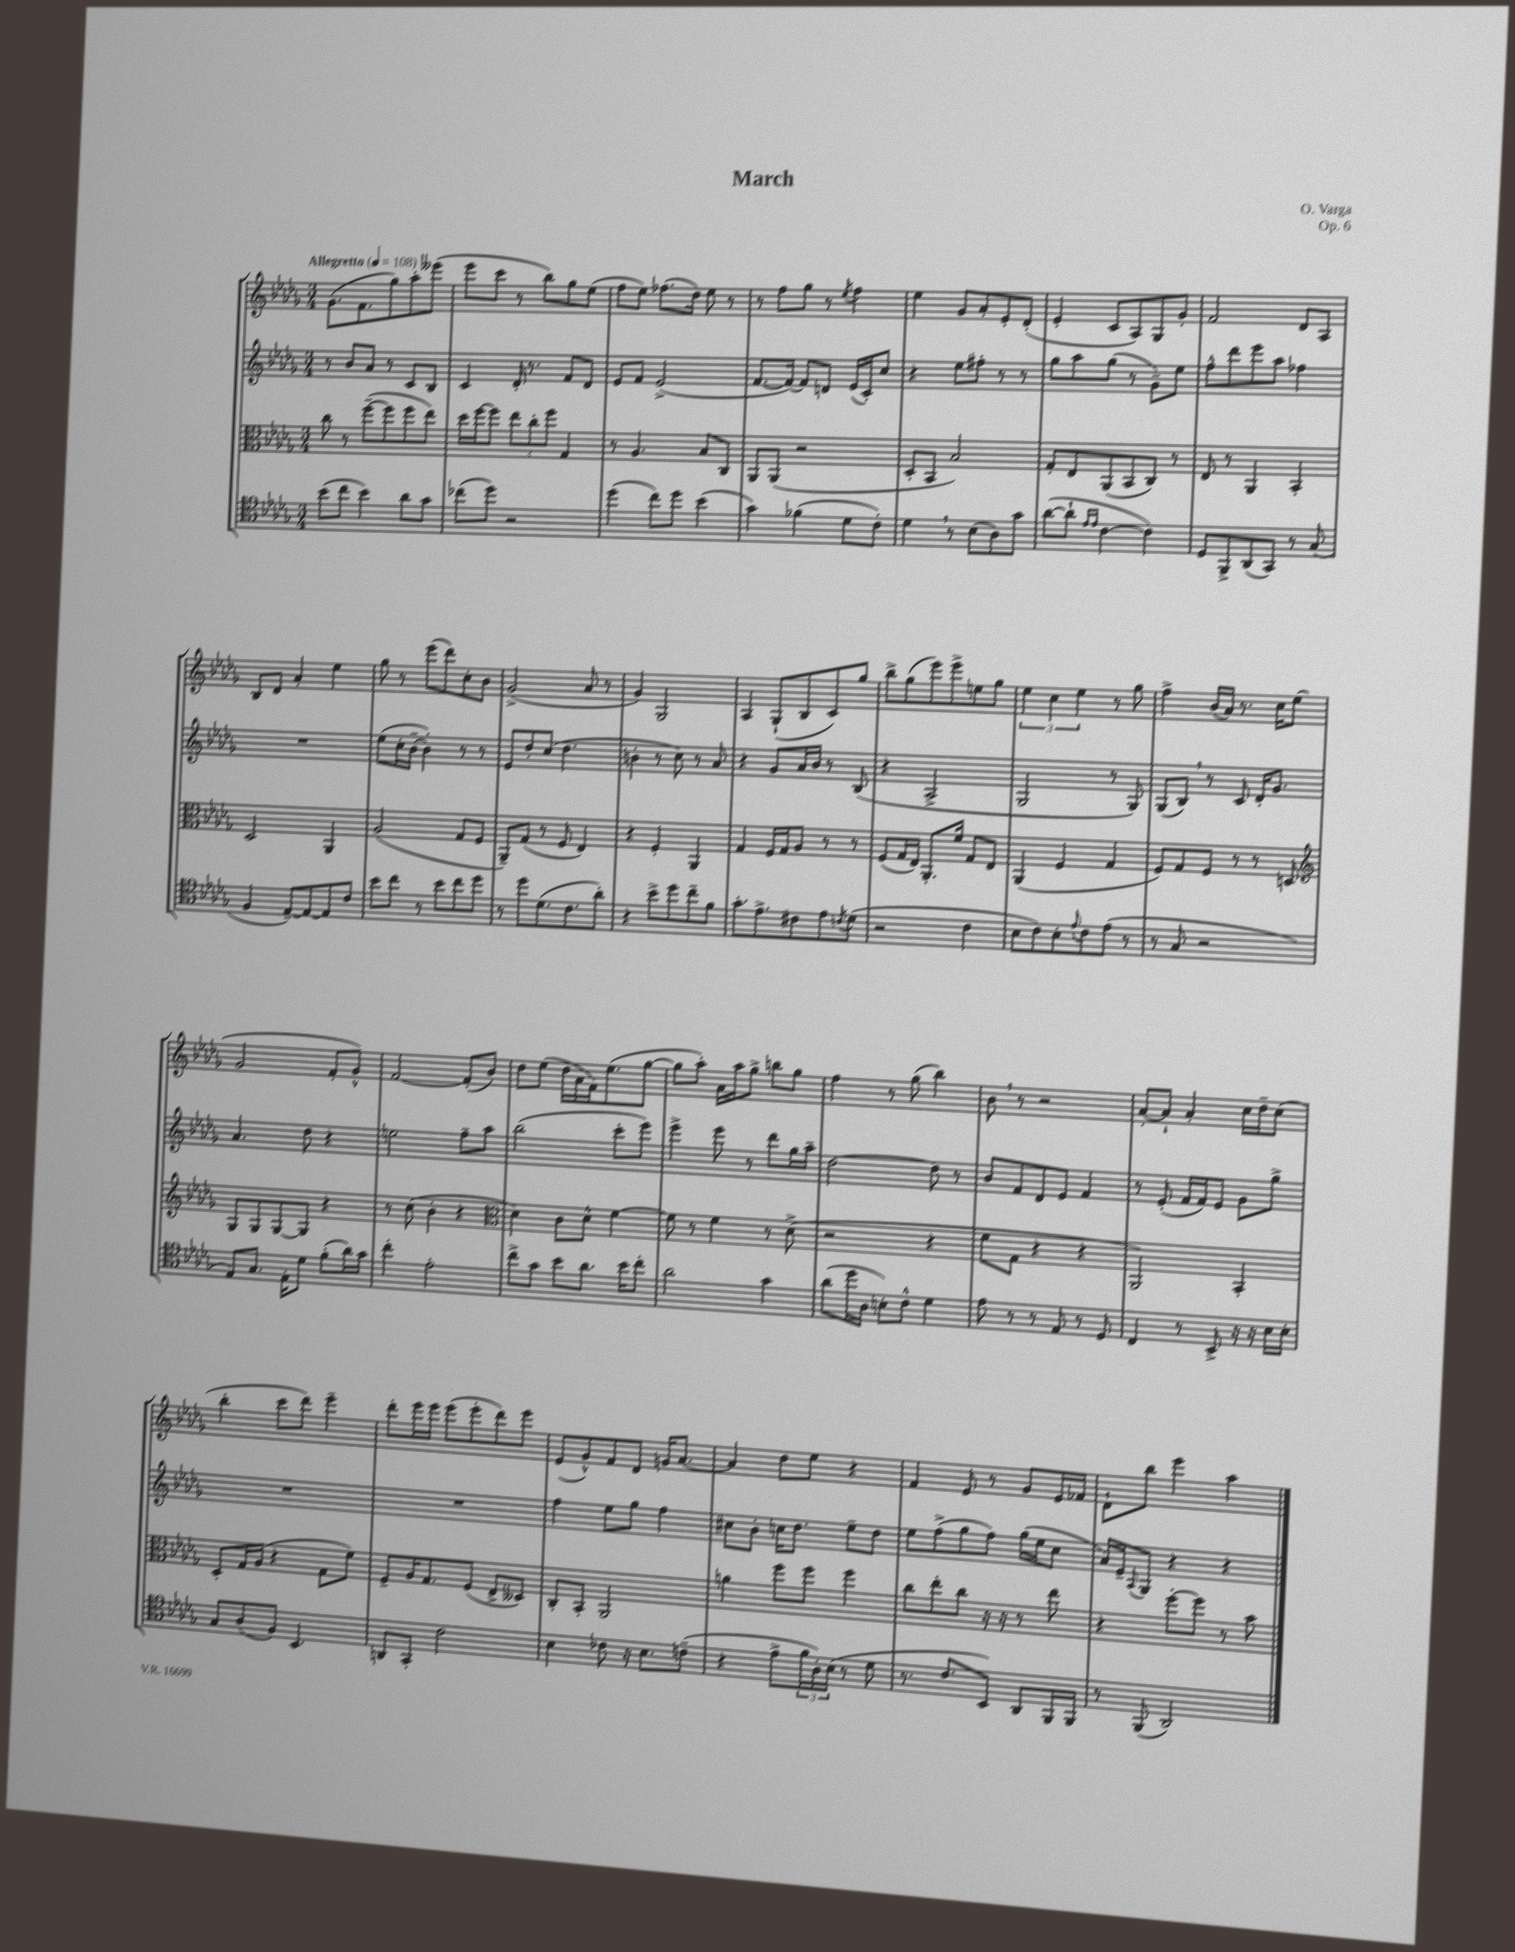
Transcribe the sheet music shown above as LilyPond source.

\header { title = "March" composer = "O. Varga" opus = "Op. 6" }
<<
\new StaffGroup <<
\new Staff = "s0" {
    \clef treble \key des \major \numericTimeSignature \time 3/4 \tempo "Allegretto" 4 = 108
    ges'8.( f'8. ges''8) aes''8-. eeses'''8( |
    ees'''8 c'''8 r8 bes''8) ges''8 ees''8( |
    f''8 ees''8) fes''8.( des''16) ees''8 r8 |
    r8 f''8 ges''8 r8 \acciaccatura { ees''8 } f''4 |
    ees''4 ges'8 aes'8-. ees'8-. des'8-.( |
    ees'4-. c'8 aes8) ges8 ges'8-. |
    f'2 des'8 aes8 |
    bes8 des'8 aes'4-. ees''4 |
    ges''8 r8 ees'''8( des'''8) c''8-. bes'8 |
    ges'2->( aes'8 r8 |
    ges'4) ges2 |
    aes4 ges8-!( bes8 c'8) ges''8 |
    bes''8-> ges''8( ees'''8) ees'''8-> e''8 ges''8 |
    \tuplet 3/2 { ees''4 c''4 ees''4 } r8 ges''8 |
    f''4-> bes'16( aes'16) r8. c''16 ees''8( |
    ges'2 f'8-. ges'8-^) |
    f'2~ f'8-.( bes'8) |
    des''8 ees''8( des''16 aes'16 f'16) ees''8.( ges''8~ |
    ges''8 aes''8-.) aes'16 aes''16 ges''8-> b''8 ges''8 |
    f''4 r8 ges''8( bes''4) |
    bes'8 \breathe r8 r2 |
    aes'8~-. aes'8-! aes'4-. c''16 des''16-- c''8( |
    bes''4-. c'''8 des'''8) ees'''4-- |
    des'''8-. ees'''16 ees'''16 ees'''8( ees'''8-. des'''8) ees'''8 |
    ees'8( ges'8-^) f'8 des'8 g'16 aes'8.~ |
    aes'4 des''8 ees''8 r4 |
    f'4 ees'8 r8 ges'8 ees'16 fes'16 |
    des'8-! bes''8 ees'''4 aes''4 \bar "|." |
}
\new Staff = "s1" {
    \clef treble \key des \major \numericTimeSignature \time 3/4
    r8 bes'8 aes'8 r8 c'8 bes8 |
    c'4 des'16-. r8. f'8 des'8 |
    ees'8 f'8 ees'2->( |
    f'8.~ f'16~) f'8 d'8 ees'16( c'16-.) c''8 |
    r4 ees''8 fis''8-. r8 r8 |
    ges''8 aes''8 ges''8( r8 ges'8--) ees''8 |
    f''8-^ des'''8 ees'''8 aes''8 fes''4 |
    R2. |
    ees''8( c''16-. bes'16~-- bes'4-.) r8 r8 |
    ees'8 des''8-. c''8( des''4. |
    b'4-. r8 c''8) r8 aes'8 |
    r4 ges'8 aes'16 bes'16 r8 bes8( |
    r4 aes2-> |
    ges2 r8 ges8) |
    ges8( bes8) \breathe r8 c'8 des'16-. ges'8. |
    aes'4. des''8 r4 |
    e''2 f''8-- aes''8 |
    bes''2( c'''8-. ees'''8) |
    ees'''4-> ees'''8 r8 des'''8 ges''16 aes''16-- |
    des''2~ des''8 r8 |
    bes'8 f'8 des'8 ees'8 f'4 |
    r8 ees'8-.( f'16 f'16) ees'8 ges'8 ges''8-> |
    R2. |
    R2. |
    f''4 ees''8 ges''8 f''4 |
    cis''8 bes'8-. c''16 des''8. ees''8-- des''8 |
    ees''8 f''8->( ges''8 f''8) ges''16( ees''16 c''8 |
    aes'16) ees'16-- \appoggiatura { aes8 } ges8 r4 r4 \bar "|." |
}
\new Staff = "s2" {
    \clef alto \key des \major \numericTimeSignature \time 3/4
    c''8 r8 f''8~--( f''8 f''8 ees''8) |
    des''16 f''16~ f''8 \tuplet 3/2 { ees''8 c''8-. f''8 } ges4 |
    r8 aes4. bes8 c8 |
    aes,8 aes,8( r2 |
    des8-. bes,8 bes2) |
    ges8-. ees8 aes,8( bes,8 c8) r8 |
    ees8 r8 aes,4 bes,4-. |
    des2 aes,4 |
    aes2( ges8 f8 |
    aes,8--) ges8( r8 f8 ees4) |
    r4 f4-. aes,4 |
    ges4 f16 ges16 aes8 r8 r8 |
    f8( ges16 ees16) aes,8.-. f'16 ges8 ees8 |
    aes,4( f4 ges4 |
    f8) ges8 f8 r8 r8 d8 |
    \clef treble ges8 ges8 ges8~ ges8 r4 |
    r8 c''8( bes'4-. r4 |
    \clef alto des'4) c'8 des'8-^ f'4~ |
    f'8 r8 f'4 r8 des'8->( |
    r2 r4 |
    f'8 ges8 r4 r4 |
    aes,2) bes,4-. |
    des8-. ges16 aes16( r4 ges8 f'8) |
    f8-- aes16 ges8. f8( ees8-> deses8) |
    c8-. bes,8-. aes,2 |
    a'4 f''8 f''8 f''4 |
    c''8 ees''8-. c''8 r16 r16 r8 ees''8 |
    r4 f''8~-. f''8 r8 bes'8 \bar "|." |
}
\new Staff = "s3" {
    \clef tenor \key des \major \numericTimeSignature \time 3/4
    bes'8( c''8 bes'4) aes'8 ges'8 |
    ces''8( des''8) r2 |
    des''4( c''8) des''8 bes'4( |
    ges'4) fes'4( des'8 c'8-.) |
    des'4 \breathe r8 bes8( aes8) ges'8 |
    aes'8~( aes'8-! \grace { ees'16 ees'16 } c'4~ c'4) |
    des8 f,8-> aes,8( ges,8) r8 ges8( |
    f4 ees8~--) ees8~ ees8 c'8 |
    bes'8 c''8 r8 bes'8 c''8 des''8 |
    r8 des''8 des'8.( c'8. aes'8-.) |
    r4 bes'8-> des''8 c''8-- f'8 |
    ges'8.-. ees'8.-> cis'8 ees'8 \acciaccatura { c'8 } des'8( |
    r2 c'4 |
    bes8 c'8) bes8-. \appoggiatura { ees'8 } c'8 ees'8( r8 |
    r8 ges8 r2 |
    ees8) ges8. ees16-. des'8 f'8-.( aes'16) ges'16 |
    c''4-. ees'2-. |
    c''8-> ges'8 bes'8 aes'8. bes'16 c''8-. |
    aes'2 ges'4 |
    aes'8( des''16 aes16 b8-.) c'8-^ des'4 |
    ees'8 r8 r8 ees8 r8 des8 |
    c4 r8 bes,8-> r16 r16 bes16 bes16-. |
    ges8 aes8( f8) bes,4. |
    a,8 ges,8-. c'2 |
    bes4 ces'8 r16 bes8. c'8--( |
    r4 ees'8-> \tuplet 3/2 { f'16 aes16-.) bes16( } r8 des'8 |
    r8. c'8. bes,8) aes,8 f,16 f,16 |
    r8 f,8( aes,2) \bar "|." |
}
>>
>>
\layout { \context { \Score \remove "Bar_number_engraver" } }
